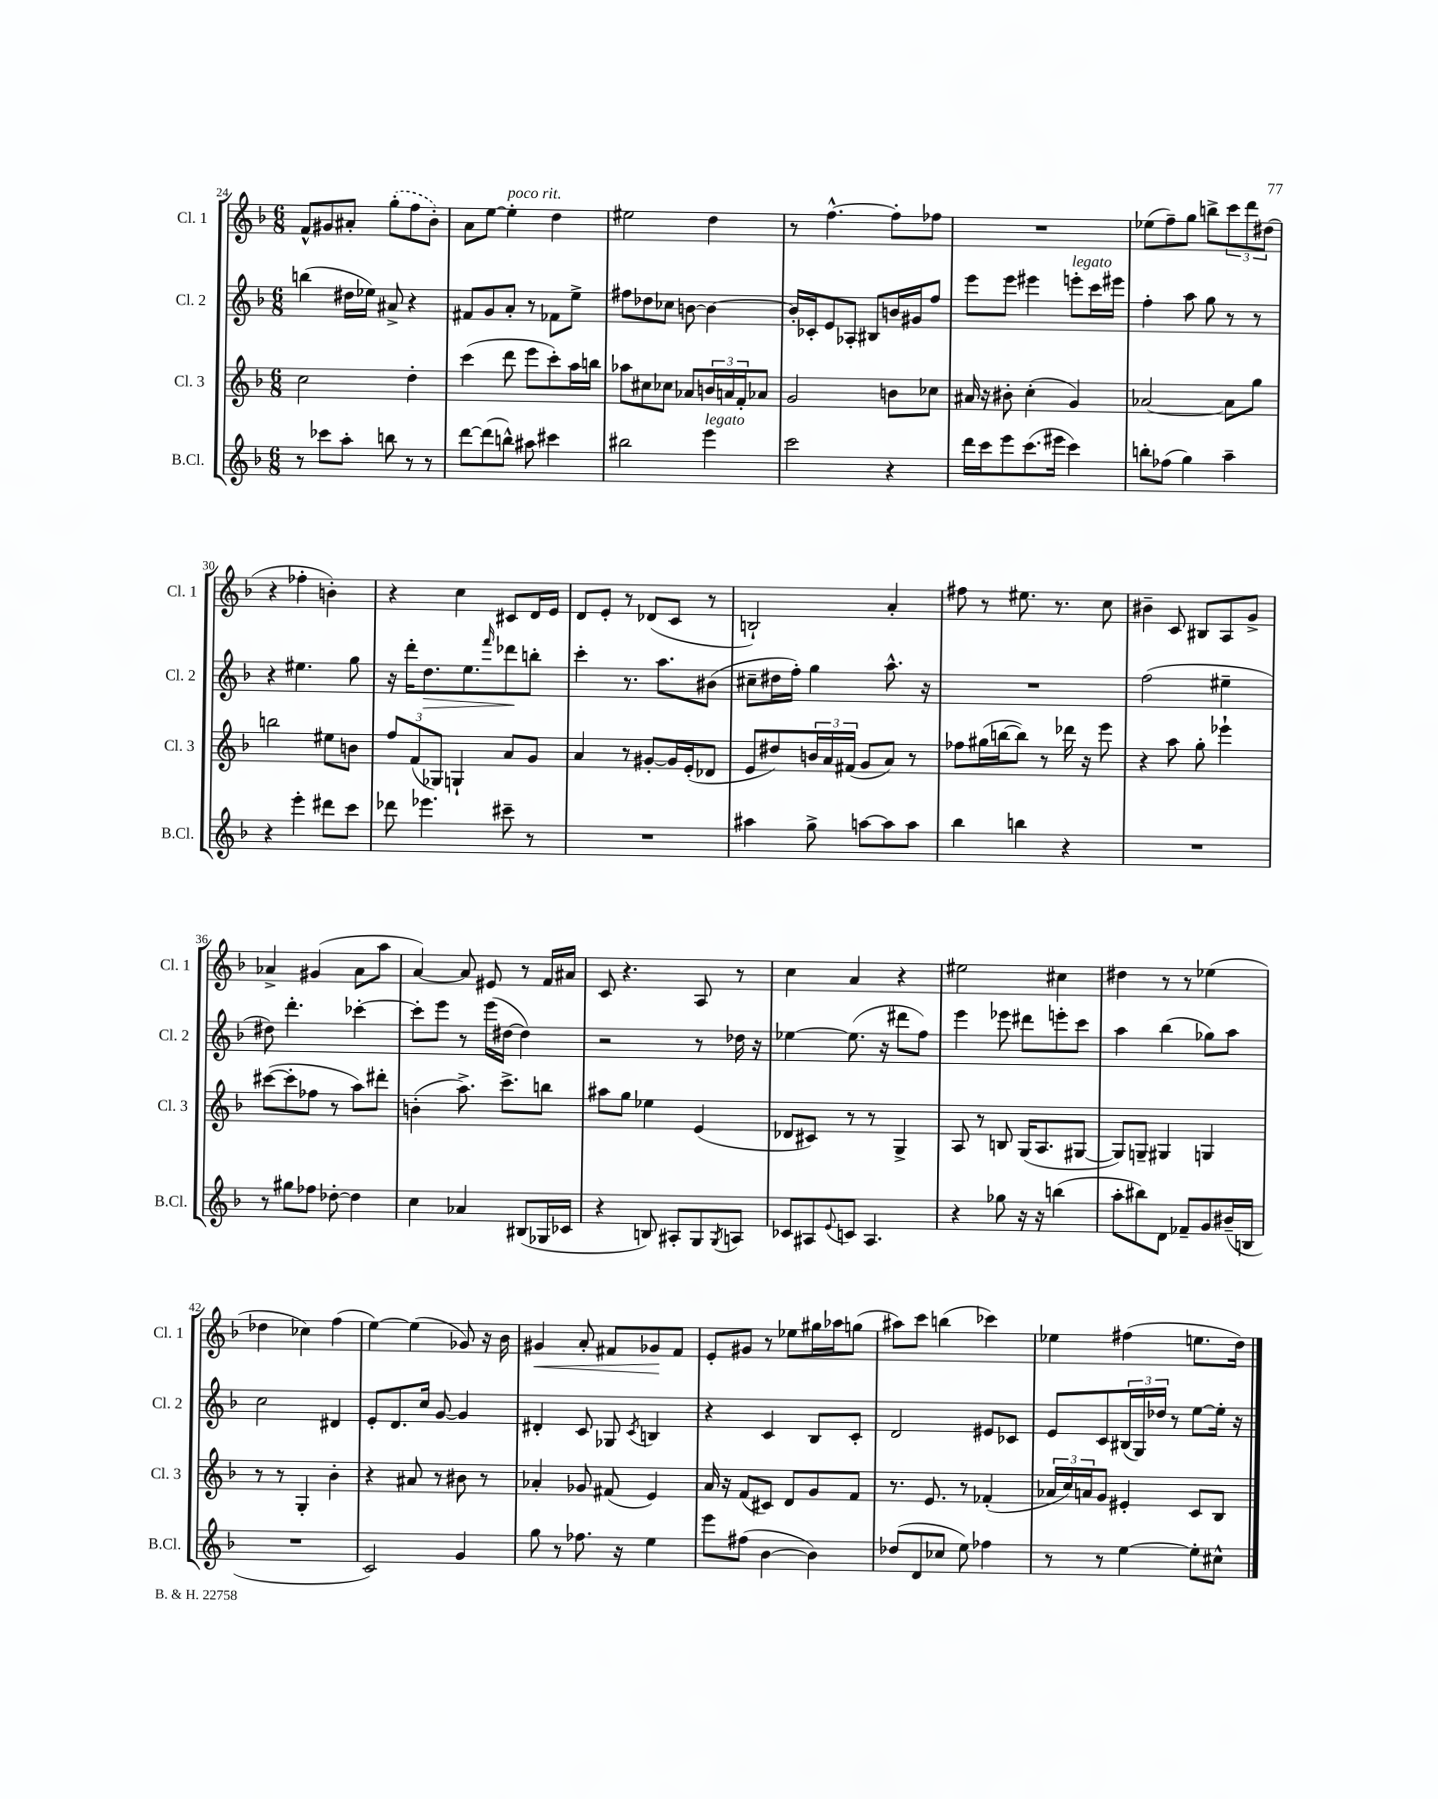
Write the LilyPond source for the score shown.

<<
\new StaffGroup <<
\new Staff = "s0" \with { instrumentName = "Cl. 1" shortInstrumentName = "Cl. 1" } {
    \clef treble \key f \major \numericTimeSignature \time 6/8
    f'8-^ gis'8 ais'8-. \once \slurDashed g''8-.( f''8 bes'8-.) |
    a'8 e''8~ e''4-.^\markup { \italic "poco rit." } d''4 |
    eis''2 d''4 |
    r8 f''4.~-^ f''8-. fes''8 |
    R2. |
    ees''8( f''8--) g''8 b''8-> \tuplet 3/2 { c'''8 d'''8 dis''8( } |
    r4 fes''4-. b'4-.) |
    r4 c''4 cis'8 d'16 e'16 |
    d'8 e'8-. r8 des'8( c'8 r8 |
    b2-!) a'4-. |
    fis''8 r8 eis''8. r8. c''8 |
    bis'4-- c'8 bis8 a8 g'8-> |
    aes'4-> gis'4( aes'8 a''8 |
    a'4~) a'8 eis'8 r8 f'16 ais'16 |
    c'8 r4. a8 r8 |
    c''4 a'4 r4 |
    eis''2 cis''4 |
    dis''4 r8 r8 ees''4( |
    des''4 ces''4) f''4( |
    e''4~) e''4( ges'8) r16 bes'16 |
    gis'4\< a'8-. fis'8 ges'8\! fis'8 |
    e'8-. gis'8 r8 ees''8 gis''16 aes''16 g''8( |
    ais''8) c'''8 b''4( ces'''4) |
    ees''4 fis''4( e''8. d''16) \bar "|." |
}
\new Staff = "s1" \with { instrumentName = "Cl. 2" shortInstrumentName = "Cl. 2" } {
    \clef treble \key f \major \numericTimeSignature \time 6/8
    b''4( dis''16 ees''16) ais'8-> r4 |
    fis'8 g'8 a'8-. r8 fes'8 e''8-> |
    fis''8 des''8 ces''8 b'8~ b'4~ |
    b'16-. ces'16-. e'8 aes8-. bis8 b'16 gis'16 f''8 |
    e'''8 e'''8 eis'''4 e'''8-.^\markup { \italic "legato" } c'''16 eis'''16 |
    f''4-. a''8 g''8 r8 r8 |
    r4 eis''4. g''8 |
    r16 d'''16-. d''8.\> e''8. \grace { f'''16 } des'''8\! b''8-. |
    c'''4-. r8. a''8. bis'8( |
    cis''8-- dis''16 f''16-.) g''4 a''8.-^ r16 |
    R2. |
    f''2( eis''4-- |
    dis''8) d'''4.-. ces'''4~-. |
    ces'''8-. e'''8 r8 e'''16( dis''16~ dis''4) |
    r2 r8 des''16 r16 |
    ees''4~ ees''8.( r16 dis'''8 f''8) |
    e'''4 ees'''8 dis'''8 e'''8-. c'''8 |
    a''4 bes''4( ges''8) a''8 |
    c''2 dis'4 |
    e'8-. d'8. c''16 g'8~ g'4 |
    dis'4-. c'8 ges8 \acciaccatura { c'8 } b4 |
    r4 c'4 bes8 c'8-. |
    d'2 eis'8 ces'8 |
    e'8 c'8 \tuplet 3/2 { bis16( g16) des''16 } r8 e''8~ e''16-. r16 \bar "|." |
}
\new Staff = "s2" \with { instrumentName = "Cl. 3" shortInstrumentName = "Cl. 3" } {
    \clef treble \key f \major \numericTimeSignature \time 6/8
    c''2 d''4-. |
    c'''4( d'''8 e'''8 c'''8-.) a''16 b''16 |
    aes''8 cis''8 ces''8 aes'8 \tuplet 3/2 { b'16 a'16 f'16-. } aes'8 |
    g'2 b'8 ces''8 |
    ais'16 r16 bis'8-. c''4-.( g'4) |
    aes'2~ aes'8 g''8 |
    b''2 eis''8 b'8 |
    \tuplet 3/2 { f''8 f'8( ges8) } g4-! a'8 g'8 |
    a'4 r8 gis'8~-. gis'16 e'16-.( des'8 |
    e'8 dis''8) \tuplet 3/2 { b'16 a'16 fis'16( } g'8 a'8) r8 |
    fes''8 gis''16( b''16~ b''8) r8 des'''16 r16 e'''8 |
    r4 a''8 g''8-. ees'''4-! |
    cis'''8~( cis'''8-. fes''8 r8 a''8) dis'''8-. |
    b'4-.( a''8.->) c'''8.-> b''8 |
    ais''8 g''8 ees''4 e'4( |
    des'8 cis'8) r8 r8 g4-> |
    a8 r8 b8 g16( a8. gis8~ |
    gis8) g8-- gis4 g4 |
    r8 r8 g4-. bes'4-. |
    r4 ais'8 r8 bis'8 r8 |
    aes'4-. ges'8 fis'8( e'4) |
    a'16 r16 f'8( cis'8) d'8 g'8 f'8 |
    r8. e'8. r8 fes'4-.( |
    \tuplet 3/2 { aes'16 c''16) a'16 } g'8 eis'4-. c'8 bes8 \bar "|." |
}
\new Staff = "s3" \with { instrumentName = "B.Cl." shortInstrumentName = "B.Cl." } {
    \clef treble \key f \major \numericTimeSignature \time 6/8
    r8 ces'''8 a''8-. b''8 r8 r8 |
    d'''8~ d'''8( b''8-^) ais''8 cis'''4 |
    bis''2 e'''4^\markup { \italic "legato" } |
    c'''2 r4 |
    d'''16 c'''16 e'''8 c'''8.( eis'''16 c'''4) |
    b''8-. fes''8( g''4) a''4-- |
    r4 e'''4-. dis'''8 c'''8 |
    des'''8 ees'''4. cis'''8-- r8 |
    R2. |
    ais''4 g''8-> a''8~ a''8 a''8 |
    bes''4 b''4 r4 |
    R2. |
    r8 gis''8 fes''8 des''8~-. des''4 |
    c''4 aes'4 bis8( ges16 ces'16 |
    r4 b8) ais8-. g8 \acciaccatura { g8 } a8 |
    ces'8 ais8 \appoggiatura { e'8 } c'8 ais4. |
    r4 ges''8 r16 r16 b''4( |
    a''8-. bis''8) d'8 fes'8-- g'8 bis'16--( b16 |
    R2. |
    c'2) g'4 |
    g''8 r8 fes''8. r16 e''4 |
    e'''8 fis''8( bes'4~ bes'4) |
    des''8( d'8 ces''8 e''8) fes''4 |
    r8 r8 e''4~ e''8-. cis''8-^ \bar "|." |
}
>>
>>
\layout { \context { \Score currentBarNumber = #24 } }
